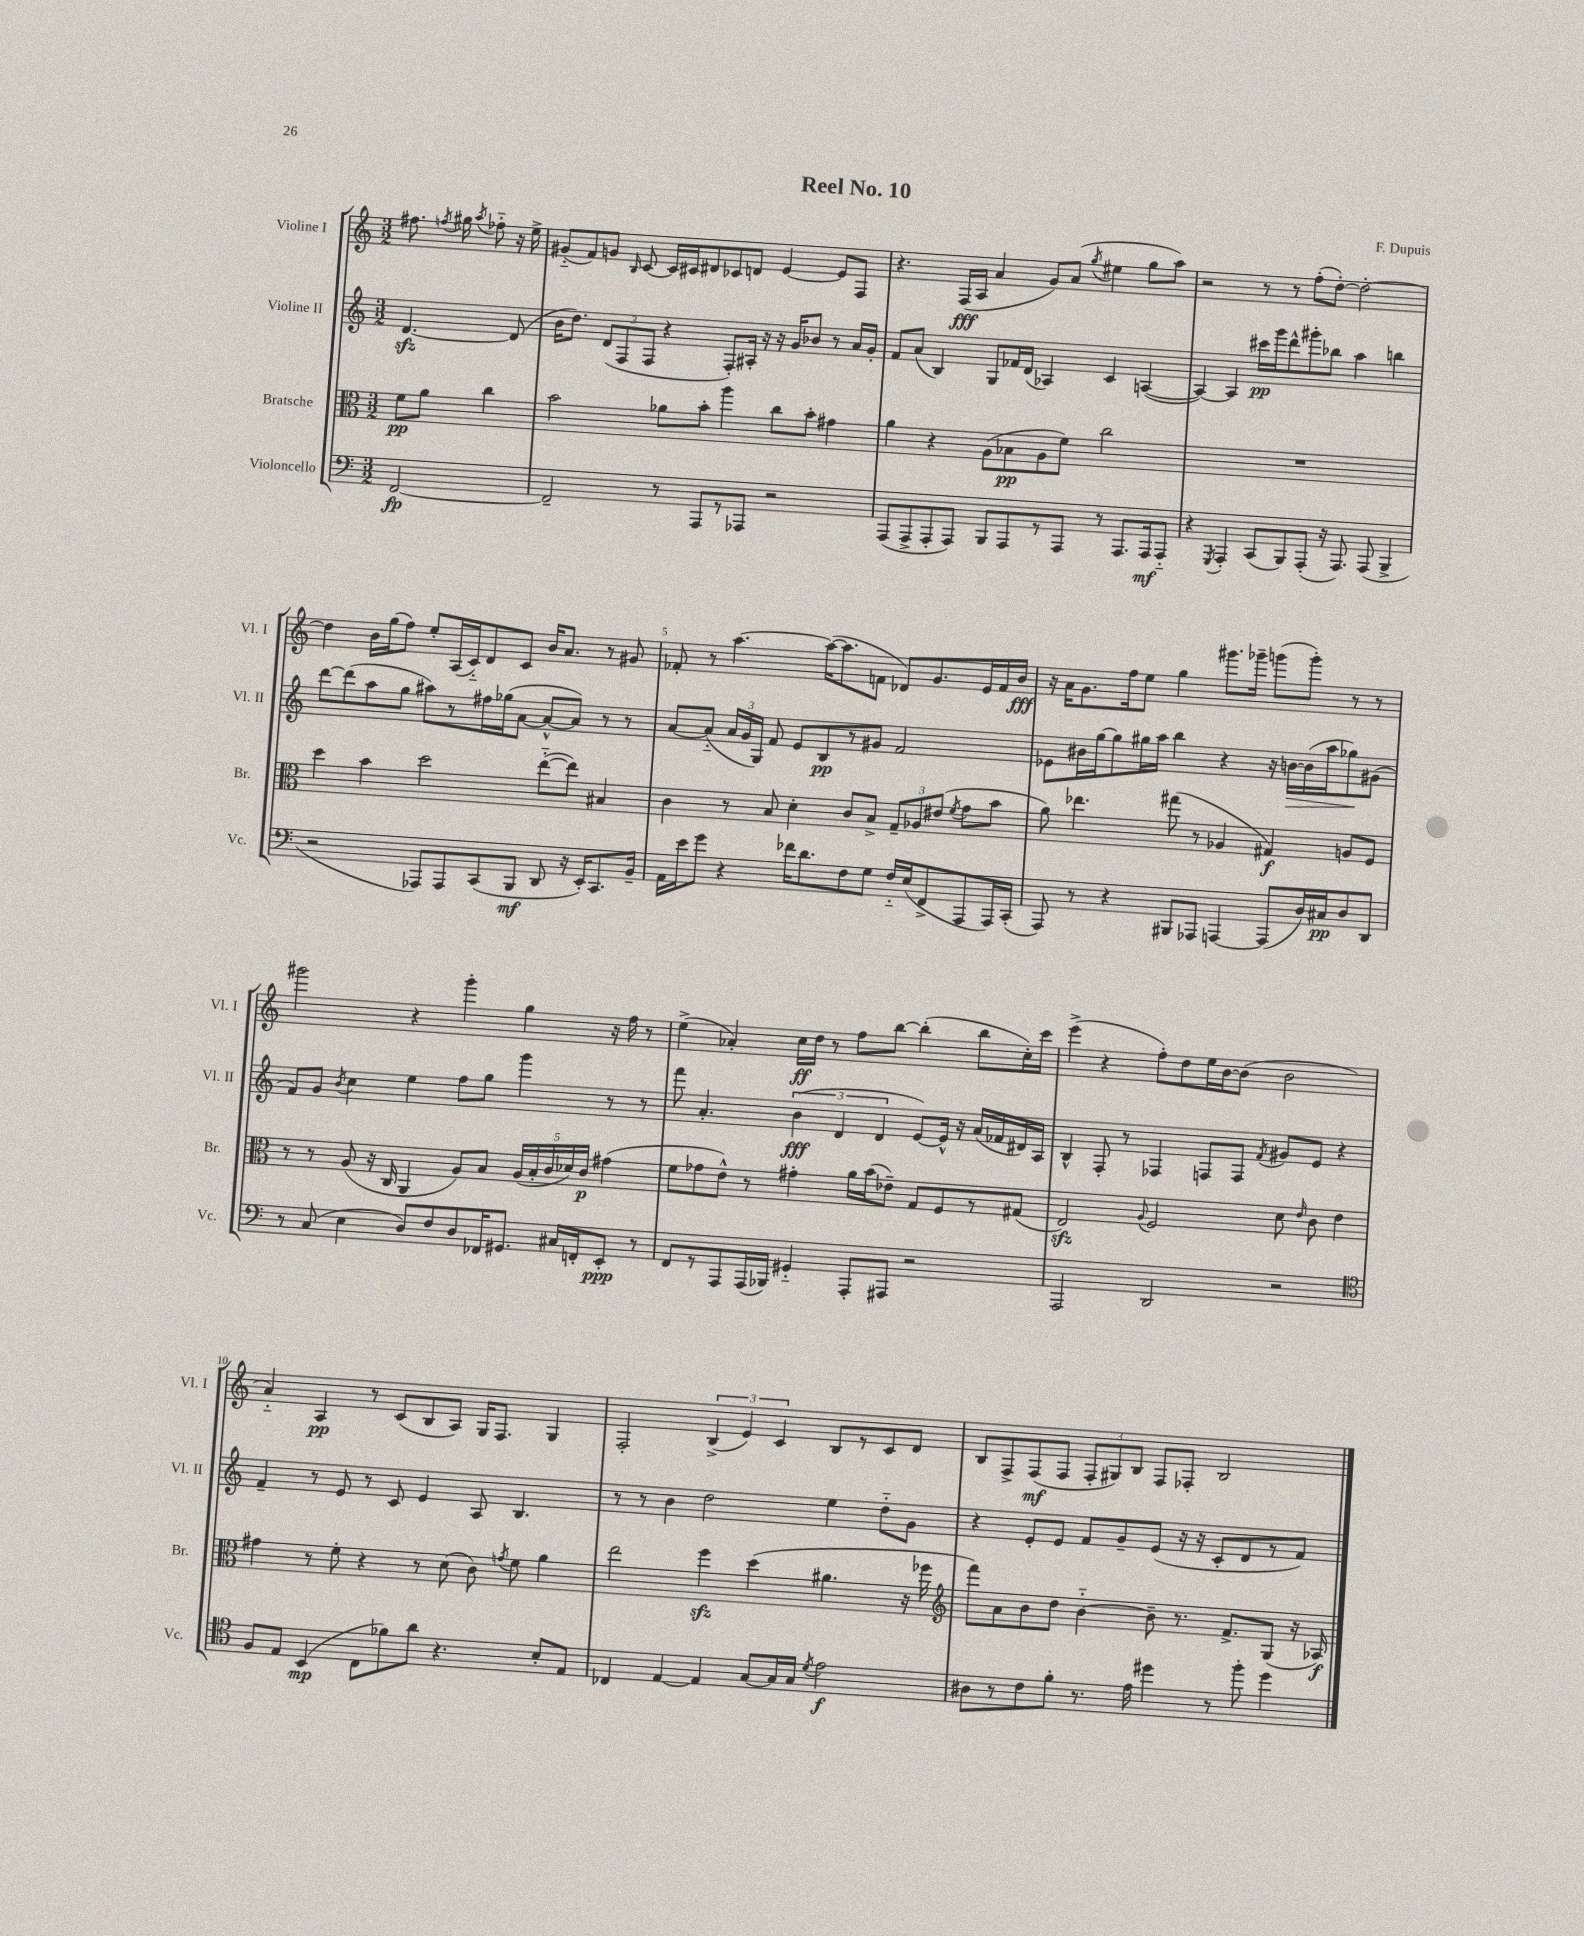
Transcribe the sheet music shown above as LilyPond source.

\header { title = "Reel No. 10" composer = "F. Dupuis" }
<<
\new StaffGroup <<
\new Staff = "s0" \with { instrumentName = "Violine I" shortInstrumentName = "Vl. I" } {
    \clef treble \key c \major \numericTimeSignature \time 3/2 \partial 2
    \autoBeamOff fis''8. \acciaccatura { f''8 } gis''16 \acciaccatura { a''8 } fes''8-_ r16 e''16-> |
    gis'8[-_( f'8) g'8] \grace { b16 } c'8~ c'16[ cis'16 dis'8 ces'8 d'8] e'4~ e'8[ f8] |
    r4. f16[\fff( a16] a'4 g'8[) a'8]( \acciaccatura { g''8 } eis''4 g''8[ a''8]) |
    r2 r8 r8 f''8[-.( d''8]~-.) d''2~-. |
    d''4 b'16[ g''16( f''8]) e''8[-. a16( c'16-_) d'8 c'8] b'16[ a'8.] r8 gis'8 |
    fes'8-. r8 a''4.~ a''16[~( a''8. f'8] des'8[) g'8. e'16 f'16 b'16]\fff |
    r16 a'16[ g'8. f''16 e''8] g''4 gis'''8.[ ges'''16]-- g'''8[( g'''8]-.) r8 r8 |
    gis'''2 r4 gis'''4-. g''4 r16 f''16 r8 |
    e''4->( aes'4-.) c''16[\ff d''16] r8 f''8[ b''8]~ b''4-.( b''8[ c''16-.) c'''16] |
    e'''4->( r4 f''8[-.) d''8 e''16 b'16~ b'8]( b'2 |
    a'4-_) a4\pp r8 c'8[( b8 a8]) g16[ f8.] g4 |
    f2-. \tuplet 3/2 { b4->( e'4) c'4 } b8[ r8 c'8 d'8] |
    b8[ f8-> f8\mf( f8] \tuplet 3/2 { f8[-. gis8) b8] } f8[ fes8]-. b2 \bar "|." |
}
\new Staff = "s1" \with { instrumentName = "Violine II" shortInstrumentName = "Vl. II" } {
    \clef treble \key c \major \numericTimeSignature \time 3/2 \partial 2
    \autoBeamOff d'4.~\sfz d'8( |
    b'16[ d''8.]) \tuplet 3/2 { d'8[( f8 f8] } r4 f8[-.) ais16]-. r16 r16 g'16[ bes'8] r8 a'16[ g'16]-. |
    f'8[ a'8]( b4) g8[ fes'16 d'16]( aes4) c'4 a4~( |
    a4~) a4 cis'''16[\pp g'''16 d'''8-^ gis'''8-. bes''8] a''4 b''4 |
    d'''8[~ d'''8( a''8 g''8] ais''8[) r8 fis''16 ges''16( a'8]~ a'8[~-^ a'8]) r8 r8 |
    a'8[~ a'8]-_( \tuplet 3/2 { a'16[ g'16 g16]) } f'8 e'8[ b8\pp r8 gis'8] f'2 |
    ees'8[ bis'16 g''16~ g''8 gis''16 a''16] b''4 r4 r16 b'16[~\> b'16( a''16 ges''8\!) gis'8]( |
    f'8[) g'8] \acciaccatura { b'8 } c''4 e''4 f''8[ g''8] g'''4 r8 r8 |
    f'''8 a'4.-. \tuplet 3/2 { b'4\fff( d'4 d'4 } e'8[~) e'16]-^ r16 a'16[( fes'16 dis'16) a16] |
    b4-^ f8-. r8 fes4 f8[ f8] \acciaccatura { f'8 } gis'8[ e'8] r4 |
    f'4-- r8 e'8 r8 c'8 e'4 a8 b4. |
    r8 r8 b'4 d''2 e''4 d''8[-_ g'8] |
    r4 e'8[-. e'8] f'8[ g'8-- e'8]( r16 r16 c'8[-. d'8 r8 f'8]) \bar "|." |
}
\new Staff = "s2" \with { instrumentName = "Bratsche" shortInstrumentName = "Br." } {
    \clef alto \key c \major \numericTimeSignature \time 3/2 \partial 2
    \autoBeamOff f'8[\pp a'8] c''4 |
    b'2 aes'8[ b'8]-. a''4 c''8[ b'8]-. gis'4 |
    a'4 r4 a8[( bes8\pp a8 f'8]) c''2 |
    R1. |
    d''4 b'4 d''2 e''8[~-_( e''8]) bis4 |
    c'4 r8 b8 d'4-. c'8[ b8]-> \tuplet 3/2 { g8[-- aes8 eis'8]( } \acciaccatura { f'8 } g'8[ b'8] |
    a'8) ees''4. gis''8( r8 aes4 gis4\f) a8[ f8] |
    r8 r8 a8( r16 c16 a,4 a8[) b8] \tuplet 5/4 { a16[( b16-. c'16 des'16) c'16]\p } gis'4( |
    f'8[ ges'8 e'8]-^) r8 gis'4-. a'16[ b'16( ees'8]--) g8[ f8 r8 gis8]( |
    e2\sfz) \appoggiatura { a8 } f2 d'8 \grace { e'16 } c'8 e'4 |
    gis'4 r8 f'8-. r4 r8 d'8( c'8) \acciaccatura { g'8 } f'8 a'4 |
    e''2 f''4\sfz d''4( ais'4. r16 fes''16 |
    \clef treble f'''8[) a'8 b'8 d''8] b'4~-_ b'8-- r8. f'8.[-> g8]( r16 aes16\f) \bar "|." |
}
\new Staff = "s3" \with { instrumentName = "Violoncello" shortInstrumentName = "Vc." } {
    \clef bass \key c \major \numericTimeSignature \time 3/2 \partial 2
    \autoBeamOff f,2~\fp |
    f,2-- r8 a,,8[ r8 aes,,8] r2 |
    a,,8[( a,,8-> a,,8-. a,,8]) b,,8[ a,,8 r8 a,,8] r8 a,,8.[ a,,16\mf a,,8]-_ |
    r4 \acciaccatura { g,,8 } a,,4-. c,8[( b,,8) a,,8]-.( r16 a,,8.) a,,8( b,,4-> |
    r2 aes,,8[) aes,,8 c,8( b,,8]\mf d,8 r16 e,16[-.) c,8. b,16]-- |
    a,16[ e'16 g'8] r4 fes'16[ d'8. f8 g8] f16[-_ e16( f,8-> a,,8 a,,16) c,16]-.( |
    a,,8) r8 r4 bis,,8[ aes,,8] a,,4~ a,,8[( d16) cis16\pp d8 d,8] |
    r8 c8( e4 d8[) f8 d8 fes,16 gis,8.] cis16[ f,16-. e,8]-.\ppp r8 |
    f,8[ r8 a,,8 a,,16( bes,,16]) gis,4-_ a,,8[-. ais,,8] r2 |
    a,,2 d,2 r2 |
    \clef tenor f8[ e8] b,4\mp( c8[ fes'8) a'8] r4. b8[-. e8] |
    ces4 e4~ e4 g8[~ g16 g16] \acciaccatura { d'8 } e'2\f |
    ais8[ r8 c'8 f'8]-. r8. e'16 dis''4 r8 f''8-. dis''4 \bar "|." |
}
>>
>>
\layout { \context { \Score \override BarNumber.break-visibility = ##(#f #t #t) barNumberVisibility = #(every-nth-bar-number-visible 5) } }
